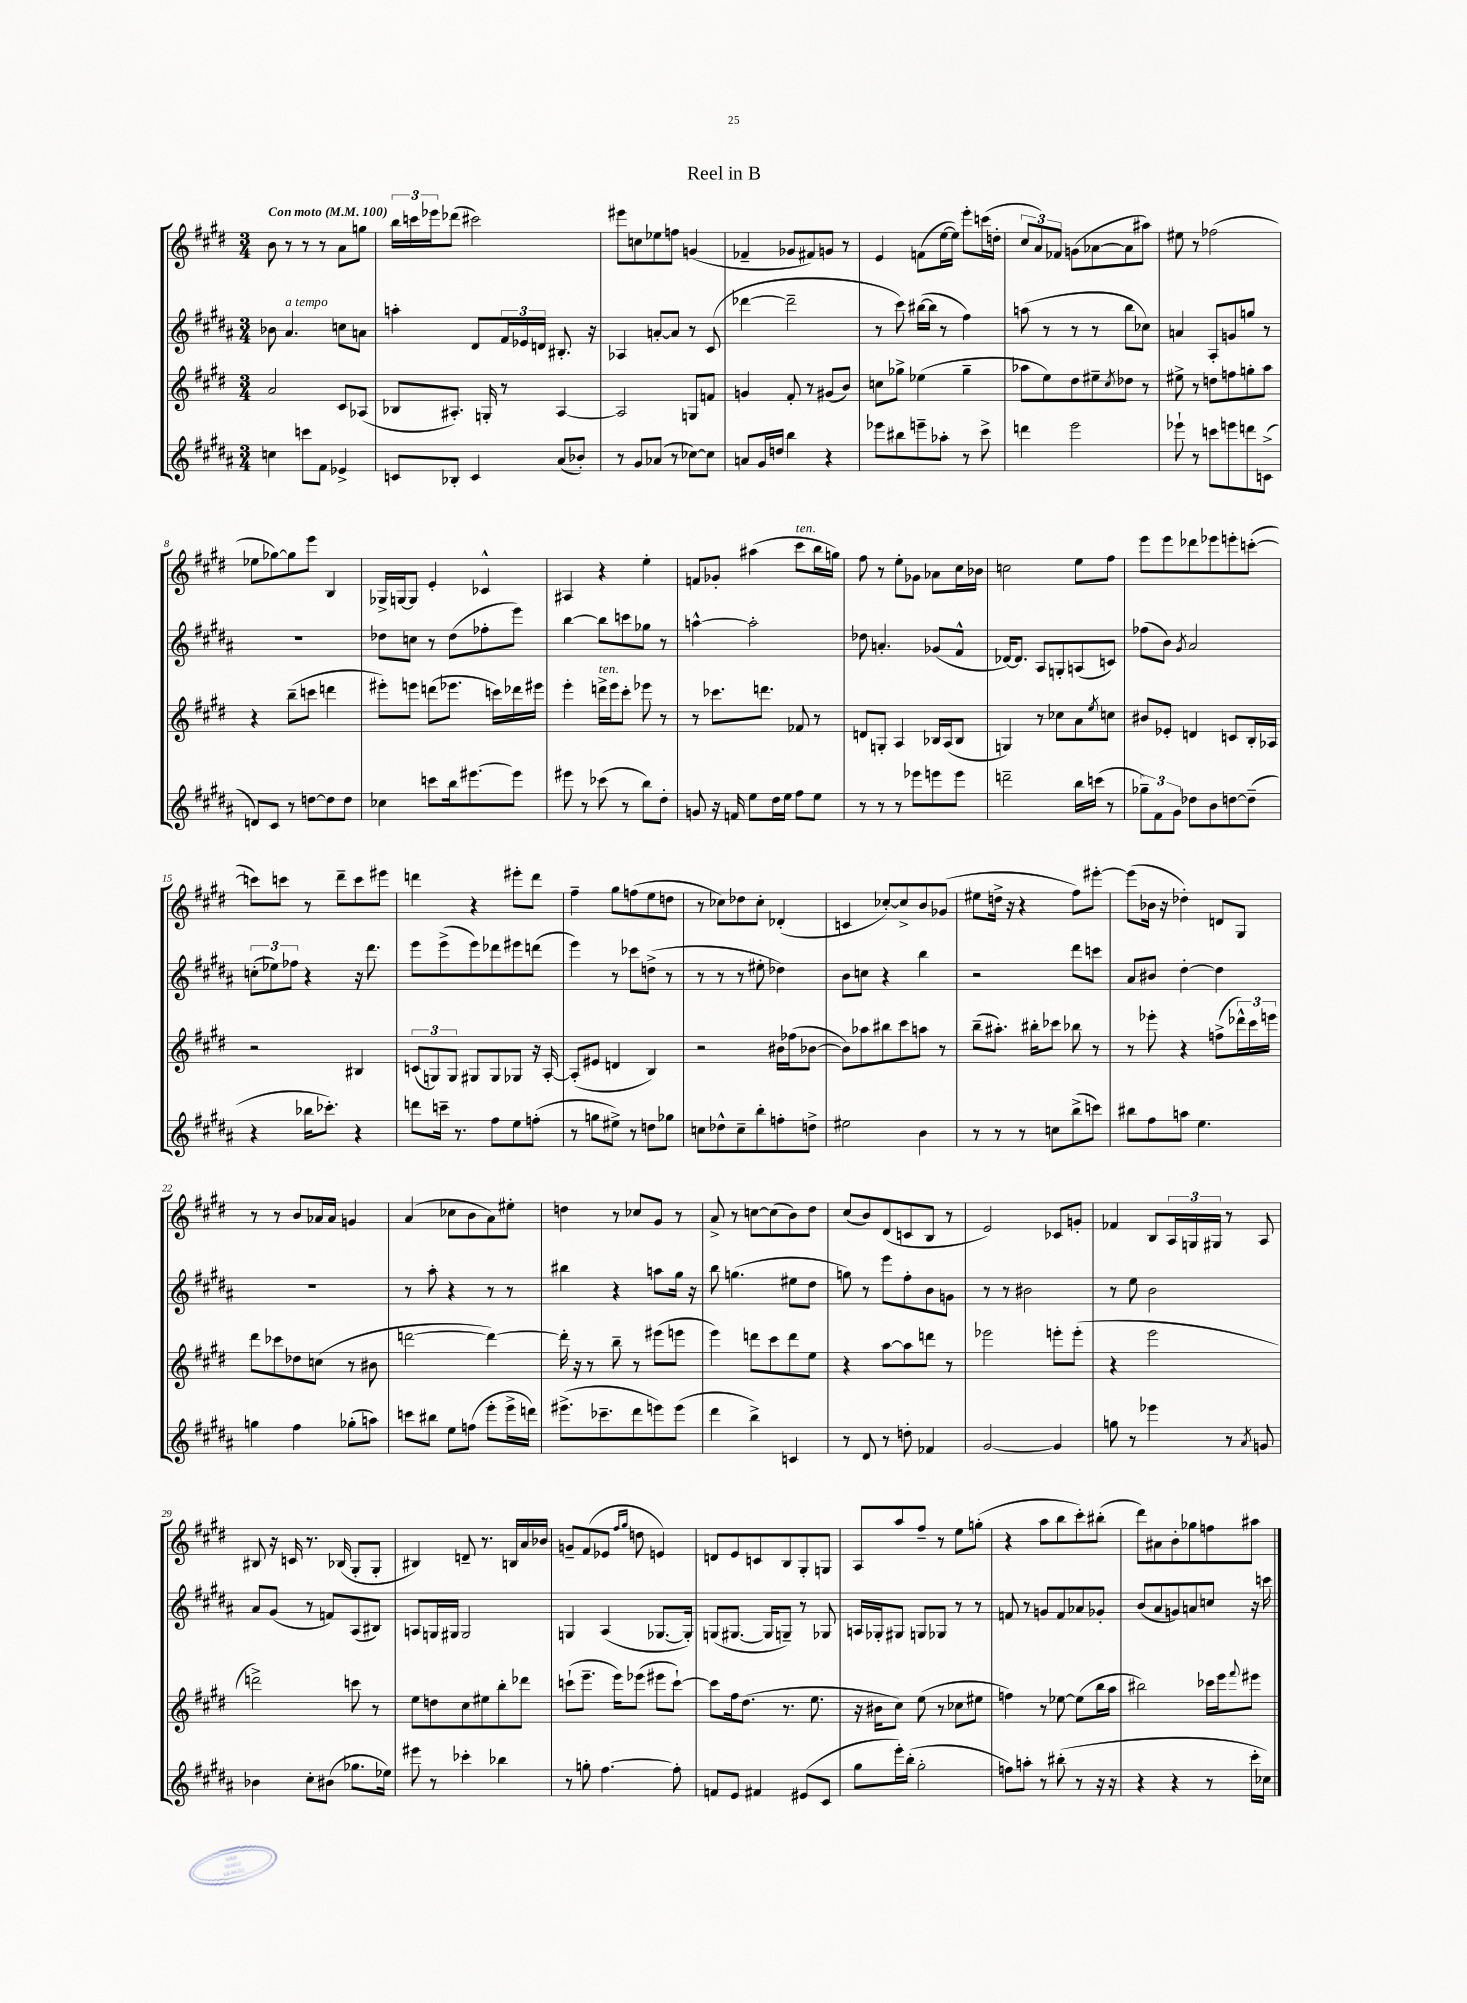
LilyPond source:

\header { title = "Reel in B" }
<<
\new StaffGroup <<
\new Staff = "s0" {
    \clef treble \key e \major \numericTimeSignature \time 3/4 \tempo "Con moto" 4 = 100
    b'8 r8 r8 r8 a'8 g''8 |
    \tuplet 3/2 { b''16 c'''16 ees'''16 } des'''8( cis'''2) |
    eis'''8 c''8 ees''8 f''8 g'4( |
    fes'4-- ges'8 fis'8) g'8 r8 |
    e'4 f'8( e''16~ e''16) e'''8-. c'''16( d''16-. |
    \tuplet 3/2 { cis''8 a'8) fes'8 } g'8( aes'8~ aes'8 ais''8) |
    eis''8 r8 fes''2( |
    ees''8 ges''8~) ges''8 e'''8 b4 |
    ges16-> g16~ g8 e'4-. ces'4-^ |
    ais4 r4 e''4-. |
    f'8 ges'8-. ais''4( cis'''8^\markup { \italic "ten." } b''16 g''16) |
    fis''8 r8 e''8-. ges'8 aes'8 cis''16 bes'16 |
    c''2 e''8 fis''8 |
    e'''8 e'''8 des'''8 ees'''8 e'''8-. c'''8~-.( |
    c'''8) c'''8 r8 dis'''8-- c'''8 eis'''8 |
    d'''4 r4 eis'''8-. d'''8 |
    fis''4-- gis''8 f''8( e''8 d''8 |
    r8 ces''8) des''8 ces''8-. des'4-.( |
    c'4 ces''8~-.) ces''8-> b'8 ges'8( |
    eis''8 d''16-> r16 r4 fis''8) eis'''8~-. |
    eis'''8( bes'16 r16 des''4-.) d'8 gis8 |
    r8 r8 b'8 aes'16 aes'16 g'4 |
    a'4( ces''8 b'8 a'8) eis''8-. |
    d''4 r8 ces''8 gis'8 r8 |
    a'8-> r8 c''8~ c''8( b'8) dis''8 |
    cis''8( b'8) dis'8( c'8 b8 r8 |
    e'2) ces'8 g'8-. |
    fes'4 b8 \tuplet 3/2 { a16 g16 gis16 } r8 a8 |
    bis8 r16 c'16 r8. bes16( gis8-. gis8-. |
    bis4) d'8-- r8. b16 a'16 bes'16 |
    g'8-- fis'8( ees'8 \grace { fis''16 gis''16 } d''8 e'4) |
    d'8 e'8 c'8 b8 gis8-. g8 |
    a8 a''8 fis''8-- r8 e''8 g''8-.( |
    r4 a''8 b''8 cis'''8-.) bis''8-.( |
    dis'''8) ais'8 b'8-. ges''8 f''8 ais''8 \bar "|." |
}
\new Staff = "s1" {
    \clef treble \key b \major \numericTimeSignature \time 3/4
    bes'8 ais'4.^\markup { \italic "a tempo" } c''8 a'8 |
    a''4-. dis'8 \tuplet 3/2 { fis'16 ees'16 d'16 } bis8.-. r16 |
    aes4 a'8~-. a'8 r8 cis'8( |
    des'''4~ des'''2-- |
    r8 cis'''8) bis''16~( bis''16 r8 fis''4) |
    a''8( r8 r8 r8 b''8 ces''8) |
    a'4 ais8-. g'8 g''8 r8 |
    R2. |
    des''8 c''8 r8 des''8( fes''8-. e'''8) |
    b''4~ b''8 c'''8 ges''8 r8 |
    a''4~-^ a''2-. |
    des''8 a'4.-. ges'8( fis'8-^ |
    des'16~) des'8. ais8 g8-. a8( c'8) |
    fes''8( b'8) \acciaccatura { gis'8 } ais'2 |
    \tuplet 3/2 { c''8-.( ees''8) fes''8 } r4 r16 dis'''8. |
    e'''8 e'''8->( e'''8) des'''8 eis'''8 d'''8( |
    e'''4) r8 ces'''8 d''8->( r8 |
    r8 r8 r8 eis''8-. des''4) |
    b'8 c''8 r4 b''4 |
    r2 dis'''8 c'''8 |
    ais'8 bis'8 dis''4~-. dis''4 |
    R2. |
    r8 ais''8-. r4 r8 r8 |
    bis''4 r4 a''8 gis''16 r16 |
    b''8 g''4.( eis''8 dis''8 |
    g''8) r8 e'''8 fis''8-. b'8 g'8 |
    r8 r8 bis'2 |
    r8 e''8 b'2 |
    ais'8 gis'8( r8 f'8) ais8( bis8) |
    a8 g16 gis16 gis2 |
    g4 ais4( ges8.~ ges16-.) |
    g8( gis8.~ gis16 g8--) r8 ges8 |
    a16 ges16-. gis8 g8 ges8 r8 r8 |
    f'8 r8 g'8 f'8 aes'8 ges'8-. |
    b'8( ais'8 g'8) a'8 c''8 r16 c'''16 \bar "|." |
}
\new Staff = "s2" {
    \clef treble \key e \major \numericTimeSignature \time 3/4
    a'2 cis'8 aes8( |
    bes8 ais8.-.) g16-. r8 ais4~ |
    ais2 g8 f'8 |
    g'4 fis'8-. r8 gis'8( b'8) |
    c''8 ges''8-> ees''4( ges''4-- |
    aes''8 e''8) dis''8 eis''8-- \acciaccatura { cis''8 } des''8 r8 |
    eis''8-> r8 d''8 f''8 g''8-. a''8 |
    r4 b''8--( c'''8 d'''4 |
    eis'''8-.) e'''8 d'''8( ees'''8. c'''16) des'''16 eis'''16 |
    e'''4-. d'''16->^\markup { \italic "ten." } e'''16 cis'''8-. ees'''8 r8 |
    r8 ces'''8. d'''8. fes'8 r8 |
    d'8 g8-. a4 bes16 a16( bes8 |
    g4) r8 ces''8 a'8 \acciaccatura { e''8 } c''8 |
    bis'8 ees'8-. d'4 c'8 b16-. aes16 |
    r2 bis4 |
    \tuplet 3/2 { c'8( g8) g8 } gis8 gis8 ges8 r16 a16~-. |
    a8-.( eis'8 d'4 b4) |
    r2 bis'16 fes''16( bes'8~ |
    bes'8) aes''8 bis''8 cis'''8 a''8 r8 |
    b''8--( ais''8.-.) bis''16-. ces'''8 bes''8 r8 |
    r8 ees'''8-. r4 f''8->( \tuplet 3/2 { des'''16-^) cis'''16 e'''16 } |
    dis'''8 ces'''8 des''8 c''8( r8 bis'8 |
    d'''2~ d'''4~) |
    d'''16-. r16 r8 b''8-- r8 eis'''8( e'''8 |
    e'''4) d'''8 cis'''8 d'''8 e''8 |
    r4 a''8~ a''8 d'''8 r8 |
    ees'''2 e'''8-. e'''8-.( |
    r4 e'''2 |
    d'''2->) c'''8 r8 |
    e''8 d''8 cis''8 eis''8 b''8-. des'''8 |
    c'''8-!( e'''8.-- e'''16) ees'''8( eis'''8 c'''8~-!) |
    c'''8 fis''16 dis''8.( r8. e''8. |
    r16 bis'16 cis''8) e''8( r8 ces''8 eis''8 |
    f''4) r8 ees''8~ ees''8( b''16 a''16 |
    bis''2) ces'''16 e'''16 \appoggiatura { fis'''8 } eis'''8 \bar "|." |
}
\new Staff = "s3" {
    \clef treble \key b \major \numericTimeSignature \time 3/4
    c''4 c'''8 fis'8 ees'4-> |
    c'8 bes8-. c'4 ais'8( bes'8-.) |
    r8 gis'8 aes'8( r8 ces''8~) ces''8 |
    a'8 gis'16 d''16 b''4 r4 |
    ees'''8 bis''8 e'''8-- aes''8-. r8 cis'''8-> |
    d'''4 e'''2 |
    ees'''8-! r8 c'''8 e'''8 d'''8 c'8->( |
    d'8) cis'8 r8 d''8~ d''8 d''8 |
    ces''4 c'''8 b''16 eis'''8.~ eis'''8 |
    eis'''8 r8 ces'''8( r8 b''8) dis''8-. |
    g'8 r16 f'16 e''8 dis''16 e''16 fis''8 e''8 |
    r8 r8 r8 ees'''8 e'''8 e'''8 |
    d'''2-- b''16 c'''16( r8 |
    \tuplet 3/2 { ges''8--) fis'8 gis'8 } des''8 b'8 d''8~ d''8--( |
    r4 bes''16 ces'''8.-.) r4 |
    d'''8 c'''16-- r8. fis''8 e''8 f''8-.( |
    r8 g''8 eis''8->) r8 d''8 ges''8 |
    c''8 des''8-^ c''8-- b''8-. f''8-. d''8-> |
    eis''2 b'4 |
    r8 r8 r8 c''8 b''8->( c'''8) |
    bis''8 fis''8 a''8 e''4. |
    g''4 fis''4 ges''8-.( a''8) |
    c'''8 bis''8 e''8 f''8( e'''8-. e'''16-> d'''16) |
    eis'''8.->( ces'''8.-- dis'''8 e'''8) e'''8( |
    dis'''4 b''4->) c'4 |
    r8 dis'8 r8 d''8-. fes'4 |
    gis'2~ gis'4 |
    g''8 r8 ees'''4 r8 \acciaccatura { ais'8 } g'8 |
    bes'4 cis''8-. bis'8( ges''8. ees''16) |
    eis'''8 r8 ces'''4-. bes''4 |
    r8 g''8-. fis''4.~ fis''8-. |
    f'8 e'8 fis'4 eis'8( cis'8 |
    gis''8 e'''16-.) b''16-.( gis''2-. |
    f''8) a''8-. r8 bis''8-.( r8 r16 r16 |
    r4 r4 r8 cis'''16-. ces''16) \bar "|." |
}
>>
>>
